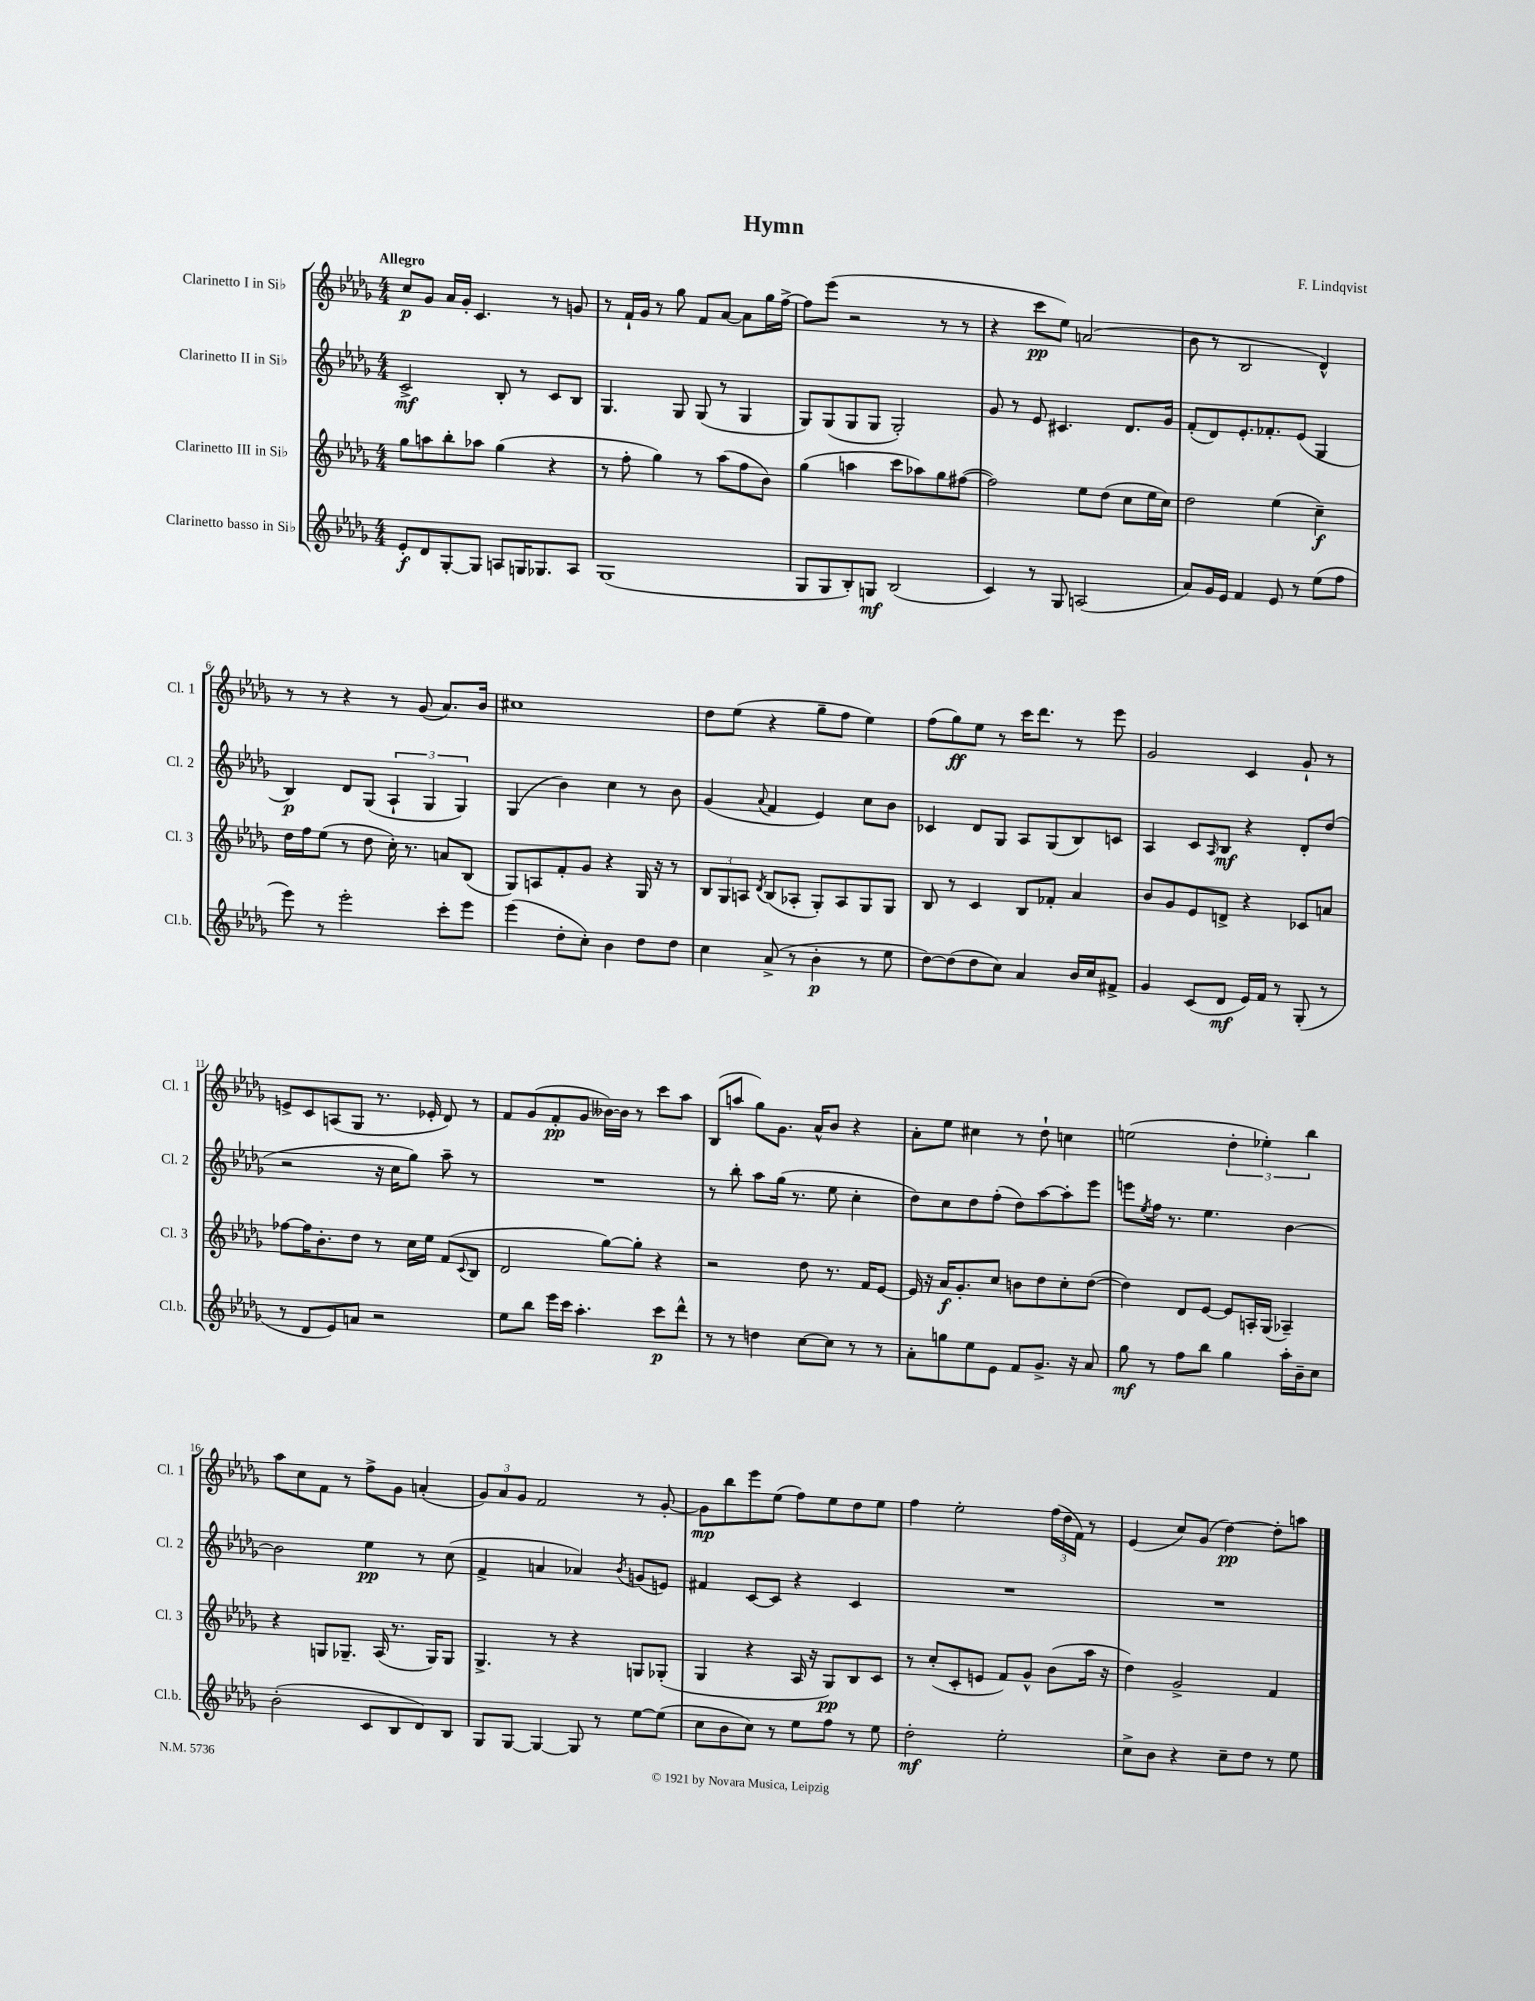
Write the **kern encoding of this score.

**kern	**dynam	**kern	**dynam	**kern	**dynam	**kern	**dynam
*part4	*part4	*part3	*part3	*part2	*part2	*part1	*part1
*staff4	*staff4	*staff3	*staff3	*staff2	*staff2	*staff1	*staff1
*I"Clarinetto basso in Si♭	*	*I"Clarinetto III in Si♭	*	*I"Clarinetto II in Si♭	*	*I"Clarinetto I in Si♭	*
*I'Cl.b.	*	*I'Cl. 3	*	*I'Cl. 2	*	*I'Cl. 1	*
*clefG2	*	*clefG2	*	*clefG2	*	*clefG2	*
*k[b-e-a-d-g-]	*	*k[b-e-a-d-g-]	*	*k[b-e-a-d-g-]	*	*k[b-e-a-d-g-]	*
*M4/4	*	*M4/4	*	*M4/4	*	*M4/4	*
=1	=1	=1	=1	=1	=1	=1	=1
!	!	!	!	!	!	!LO:TX:a:B:t=Allegro	!
8e-'/L	f	8gg-\L	.	2c^/	mf	8cc/L	p
8d-/	.	8aan\	.	.	.	8g-/J	.
[8G-'/	.	8bb-'\	.	.	.	16a-/LL	.
.	.	.	.	.	.	16g-'/JJ	.
8G-/J]	.	8aa-X\J	.	.	.	4.c/	.
8An/L	.	(4gg-\	.	8B-'/	.	.	.
16Gn/K	.	.	.	8r	.	.	.
8.G-X/	.	.	.	.	.	.	.
.	.	4r	.	8c/L	.	8r	.
8A/J	.	.	.	8B-/J	.	8gn/	.
=2	=2	=2	=2	=2	=2	=2	=2
(1G-	.	8r	.	4.G-/	.	8r	.
.	.	8ff'\	.	.	.	16f`/LL	.
.	.	.	.	.	.	16g-/JJ	.
.	.	4gg-\)	.	.	.	8r	.
.	.	.	.	8G-/	.	8gg-\	.
.	.	8r	.	(8G-/	.	8f/L	.
.	.	(8aa-\L	.	8r	.	[8a-/J	.
.	.	8ff\	.	4G-/	.	8a-\L]	.
.	.	8b-\J)	.	.	.	16gg-\L	.
.	.	.	.	.	.	[16ff^\JJ	.
=3	=3	=3	=3	=3	=3	=3	=3
8G-/L	.	(4gg-\	.	8G-/L)	.	8ff\L]	.
8G-/	.	.	.	(8G-/	.	(8eee-\J	.
8B-'/)	.	4aan\	.	8G-/	.	2r	.
8Gn/J	mf	.	.	8G-/J	.	.	.
(2B-/	.	8ccc\L	.	2G-'/)	.	.	.
.	.	8aa-X\)	.	.	.	.	.
.	.	8gg-\	.	.	.	8r	.
.	.	([8ff#X\J	.	.	.	8r	.
=4	=4	=4	=4	=4	=4	=4	=4
4c/)	.	2ff#\])	.	8g-/	.	4r	.
.	.	.	.	8r	.	.	.
8r	.	.	.	8e-/	.	8ccc\L	pp
8G-/	.	.	.	4.c#X/	.	8ee-\J)	.
(2An/	.	8ee-\L	.	.	.	(2an/	.
.	.	(8dd-\J	.	.	.	.	.
.	.	8cc\L	.	8.d-/L	.	.	.
.	.	16ee-\L	.	.	.	.	.
.	.	16cc\JJ)	.	16g-/Jk	.	.	.
=5	=5	=5	=5	=5	=5	=5	=5
8a-/L)	.	2dd-\	.	(8f'/L	.	8b-\	.
16g-/L	.	.	.	8d-/)	.	8r	.
16e-/JJ	.	.	.	.	.	.	.
4f/	.	.	.	8.e-'/	.	2B-/	.
.	.	.	.	8.f-X'/	.	.	.
8e-/	.	(4ee-\	.	.	.	.	.
8r	.	.	.	(8e-/J	.	.	.
(8ee-\L	.	4cc~\)	f	4G-/	.	4d-^^/)	.
8ff\J	.	.	.	.	.	.	.
!!LO:LB:g=z
=6	=6	=6	=6	=6	=6	=6	=6
8eee-\)	.	16dd-\LL	.	4B-/)	p	8r	.
.	.	16ff\J	.	.	.	.	.
8r	.	(8ee-\J	.	.	.	8r	.
2eee-'\	.	8r	.	8d-/L	.	4r	.
.	.	8dd-\	.	(8G-/J	.	.	.
.	.	16cc'\)	.	6A-`/	.	8r	.
.	.	8.r	.	.	.	.	.
.	.	.	.	.	.	(8g-/	.
.	.	.	.	6G-/	.	.	.
8ccc'\L	.	8an/L	.	.	.	8.a-/L)	.
.	.	.	.	6G-/)	.	.	.
8eee-\J	.	(8B-/J	.	.	.	.	.
.	.	.	.	.	.	16b-/Jk	.
=7	=7	=7	=7	=7	=7	=7	=7
(4eee-\	.	8G-/L)	.	(4G-/	.	1cc#X	.
.	.	8An/	.	.	.	.	.
8dd-'\L	.	8f'/	.	4b-\)	.	.	.
8cc'\J)	.	8g-/J	.	.	.	.	.
4b-\	.	4r	.	4cc\	.	.	.
8dd-\L	.	16G-/	.	8r	.	.	.
.	.	16r	.	.	.	.	.
8dd-\J	.	8r	.	8b-\	.	.	.
=8	=8	=8	=8	=8	=8	=8	=8
4cc\	.	12B-/L	.	(4g-/	.	8dd-\L	.
.	.	12G-/	.	.	.	.	.
.	.	.	.	.	.	(8ee-\J	.
.	.	12An/J	.	.	.	.	.
.	.	8qd-/	.	8qqa-/	.	.	.
(8a-^/	.	(8B-/L	.	4f/	.	4r	.
8r	.	8A-X'/J	.	.	.	.	.
4b-'\	p	8G-'/L)	.	4e-/)	.	8gg-~\L	.
.	.	8A-/	.	.	.	8ff\J	.
8r	.	8G-/	.	8cc\L	.	4ee-\)	.
8ee-\	.	8G-/J	.	8b-\J	.	.	.
=9	=9	=9	=9	=9	=9	=9	=9
[8dd-\L)	.	8B-/	.	4c-X/	.	(8ff\L	.
(8dd-\]	.	8r	.	.	.	8gg-\)	ff
8dd-\	.	4c/	.	8d-/L	.	8ee-\J	.
8cc\J)	.	.	.	8G-/J	.	8r	.
4a-/	.	8B-/L	.	8A-/L	.	16ccc\KL	.
.	.	.	.	.	.	8.ddd-\J	.
.	.	8f-X'/J	.	(8G-/	.	.	.
16b-/LL	.	4a-/	.	8B-/)	.	8r	.
16cc/J	.	.	.	.	.	.	.
8f#X^/J	.	.	.	8cn/J	.	8eee-\	.
=10	=10	=10	=10	=10	=10	=10	=10
4g-/	.	8b-/L	.	4A-/	.	2g-/	.
.	.	8g-/	.	.	.	.	.
(8c/L	.	8e-/	.	8c/L	.	.	.
.	.	.	.	16qqA-/	.	.	.
8d-/J	mf	8dn^/J	.	8B-/J	mf	.	.
16e-/LL)	.	4r	.	4r	.	4c/	.
16f/JJ	.	.	.	.	.	.	.
8r	.	.	.	.	.	.	.
(8G-'/	.	8c-X/L	.	8d-'/L	.	8g-`/	.
8r	.	8an/J	.	(8dd-/J	.	8r	.
!!LO:LB:g=z
=11	=11	=11	=11	=11	=11	=11	=11
8r	.	[8ff-X\L	.	2r	.	8en^/L	.
8d-/L	.	16ff-\K]	.	.	.	8c/	.
.	.	8.b-'\	.	.	.	.	.
8e-/)	.	.	.	.	.	(8An/	.
8an/J	.	8dd-\J	.	.	.	8G-/J	.
2r	.	8r	.	16r	.	8.r	.
.	.	.	.	16cc\KL	.	.	.
.	.	16cc\LL	.	8gg-\J)	.	.	.
.	.	16ee-\JJ	.	.	.	16e-X'/	.
.	.	(8f/L	.	8aa-~\	.	8d-/)	.
.	.	8qqc/	.	.	.	.	.
.	.	8B-/J	.	8r	.	8r	.
=12	=12	=12	=12	=12	=12	=12	=12
8ee-\L	.	2d-/	.	1r	.	8f/L	.
8bb-\J	.	.	.	.	.	(8g-/	.
16eee-\LL	.	.	.	.	.	8f'/	pp
16ccc\JJ	.	.	.	.	.	.	.
4.aa-'\	.	.	.	.	.	8g-/J	.
.	.	[8gg-\L)	.	.	.	[16b--X\LL)	.
.	.	.	.	.	.	16b--\JJ]	.
.	.	8gg-'\J]	.	.	.	8r	.
8ccc\L	p	4r	.	.	.	8ccc\L	.
8ddd-^^\J	.	.	.	.	.	8aa-\J	.
=13	=13	=13	=13	=13	=13	=13	=13
8r	.	2r	.	8r	.	(8B-/L	.
8r	.	.	.	8bb-'\	.	8aan/J	.
4ddn\	.	.	.	8aa-\L	.	8gg-\L)	.
.	.	.	.	(16gg-\Jk	.	8.g-\J	.
.	.	.	.	8.r	.	.	.
[8cc\L	.	8dd-\	.	.	.	.	.
.	.	.	.	.	.	16a-^^/KL	.
8cc\J]	.	8.r	.	8ee-\	.	8b-/J	.
8r	.	.	.	4cc'\	.	4r	.
.	.	16f/KL	.	.	.	.	.
8r	.	[8e-/J	.	.	.	.	.
=14	=14	=14	=14	=14	=14	=14	=14
8a-'\L	.	16e-/]	.	8dd-\L)	.	8a-'\L	.
.	.	16r	.	.	.	.	.
8ggn\	.	16a-/KL	f	8cc\	.	8ee-\J	.
.	.	8.g-'/	.	.	.	.	.
8ee-\	.	.	.	8dd-\	.	4cc#X\	.
8e-\J	.	8cc/J	.	(8ff'\J	.	.	.
8f/L	.	8bn\L	.	8dd-\L)	.	8r	.
8.g-^/J	.	8dd-\	.	[8aa-\	.	8dd-`\	.
.	.	8cc'\	.	8aa-'\]	.	4ccn\	.
16r	.	.	.	.	.	.	.
8a-/	.	([8dd-\J	.	8eee-\J	.	.	.
=15	=15	=15	=15	=15	=15	=15	=15
8gg-\	mf	4dd-\])	.	8eeen\L	.	(2een\	.
.	.	.	.	8qee-/	.	.	.
8r	.	.	.	16ff\Jk	.	.	.
.	.	.	.	8.r	.	.	.
8ff\L	.	8d-/L	.	.	.	.	.
8bb-\J	.	[8e-/J	.	4.ee-\	.	.	.
4gg-\	.	8e-/L]	.	.	.	6dd-'\	.
.	.	16An'/L	.	.	.	.	.
.	.	.	.	.	.	6ee-X'\)	.
.	.	(16G-/JJ	.	.	.	.	.
16aa-'\LL	.	4A-X~/)	.	[4b-\	.	.	.
16b-~\J	.	.	.	.	.	.	.
.	.	.	.	.	.	6bb-\	.
8cc\J	.	.	.	.	.	.	.
!!LO:LB:g=z
=16	=16	=16	=16	=16	=16	=16	=16
(2b-'\	.	4r	.	2b-\]	.	8aa-\L	.
.	.	.	.	.	.	8cc\	.
.	.	8Gn/L	.	.	.	8f\J	.
.	.	8.G-X~/J	.	.	.	8r	.
8c/L	.	.	.	4ee-\	pp	8ff^\L	.
.	.	(16A-/	.	.	.	.	.
8B-/	.	8.r	.	.	.	8g-\J	.
8d-/)	.	.	.	8r	.	(4an'/	.
.	.	16G-/KL)	.	.	.	.	.
8B-/J	.	8G-/J	.	(8cc\	.	.	.
=17	=17	=17	=17	=17	=17	=17	=17
8G-/L	.	4.G-^/	.	4f^/	.	12g-/L)	.
.	.	.	.	.	.	12a-/	.
[8G-/J	.	.	.	.	.	.	.
.	.	.	.	.	.	12g-/J	.
4G-/_	.	.	.	4an/	.	2f/	.
.	.	8r	.	.	.	.	.
8G-/]	.	4r	.	4a-X/)	.	.	.
8r	.	.	.	.	.	.	.
.	.	.	.	8qb-/	.	.	.
[8ee-\L	.	8Gn/L	.	(8gn/L	.	8r	.
(8ee-\J]	.	(8G-X'/J	.	8en/J)	.	[8g-'/	.
=18	=18	=18	=18	=18	=18	=18	=18
8cc\L	.	4G-/	.	4f#X/	.	8g-\L]	mp
8b-\	.	.	.	.	.	8bb-\	.
8cc\J)	.	4r	.	[8c/L	.	8eee-\	.
8r	.	.	.	8c/J]	.	(8ee-\J	.
8ee-\L	.	16A-/	.	4r	.	8ff\L)	.
.	.	16r	.	.	.	.	.
8ff\J	.	8G-/L)	pp	.	.	8ee-\	.
8r	.	8B-/	.	4c/	.	8dd-\	.
8ee-\	.	8c/J	.	.	.	8ee-\J	.
=19	=19	=19	=19	=19	=19	=19	=19
2dd-'\	mf	8r	.	1r	.	4ff\	.
.	.	(8cc'/L	.	.	.	.	.
.	.	8c'/	.	.	.	2ee-'\	.
.	.	8en/J	.	.	.	.	.
2ee-'\	.	8f/L)	.	.	.	.	.
.	.	8g-^^/J	.	.	.	.	.
.	.	(8b-\L	.	.	.	(24ff\LL	.
.	.	.	.	.	.	24dd-\	.
.	.	.	.	.	.	24f\JJ)	.
.	.	16aa-\Jk	.	.	.	8r	.
.	.	16r	.	.	.	.	.
=20	=20	=20	=20	=20	=20	=20	=20
8cc^\L	.	4dd-\)	.	1r	.	(4e-/	.
8b-\J	.	.	.	.	.	.	.
4r	.	2g-^/	.	.	.	8cc/L)	.
.	.	.	.	.	.	(8g-/J	.
8cc~\L	.	.	.	.	.	[4dd-\)	pp
8dd-\J	.	.	.	.	.	.	.
8r	.	4f/	.	.	.	8dd-'\L]	.
8ee-\	.	.	.	.	.	8aan\J	.
==	==	==	==	==	==	==	==
*-	*-	*-	*-	*-	*-	*-	*-
